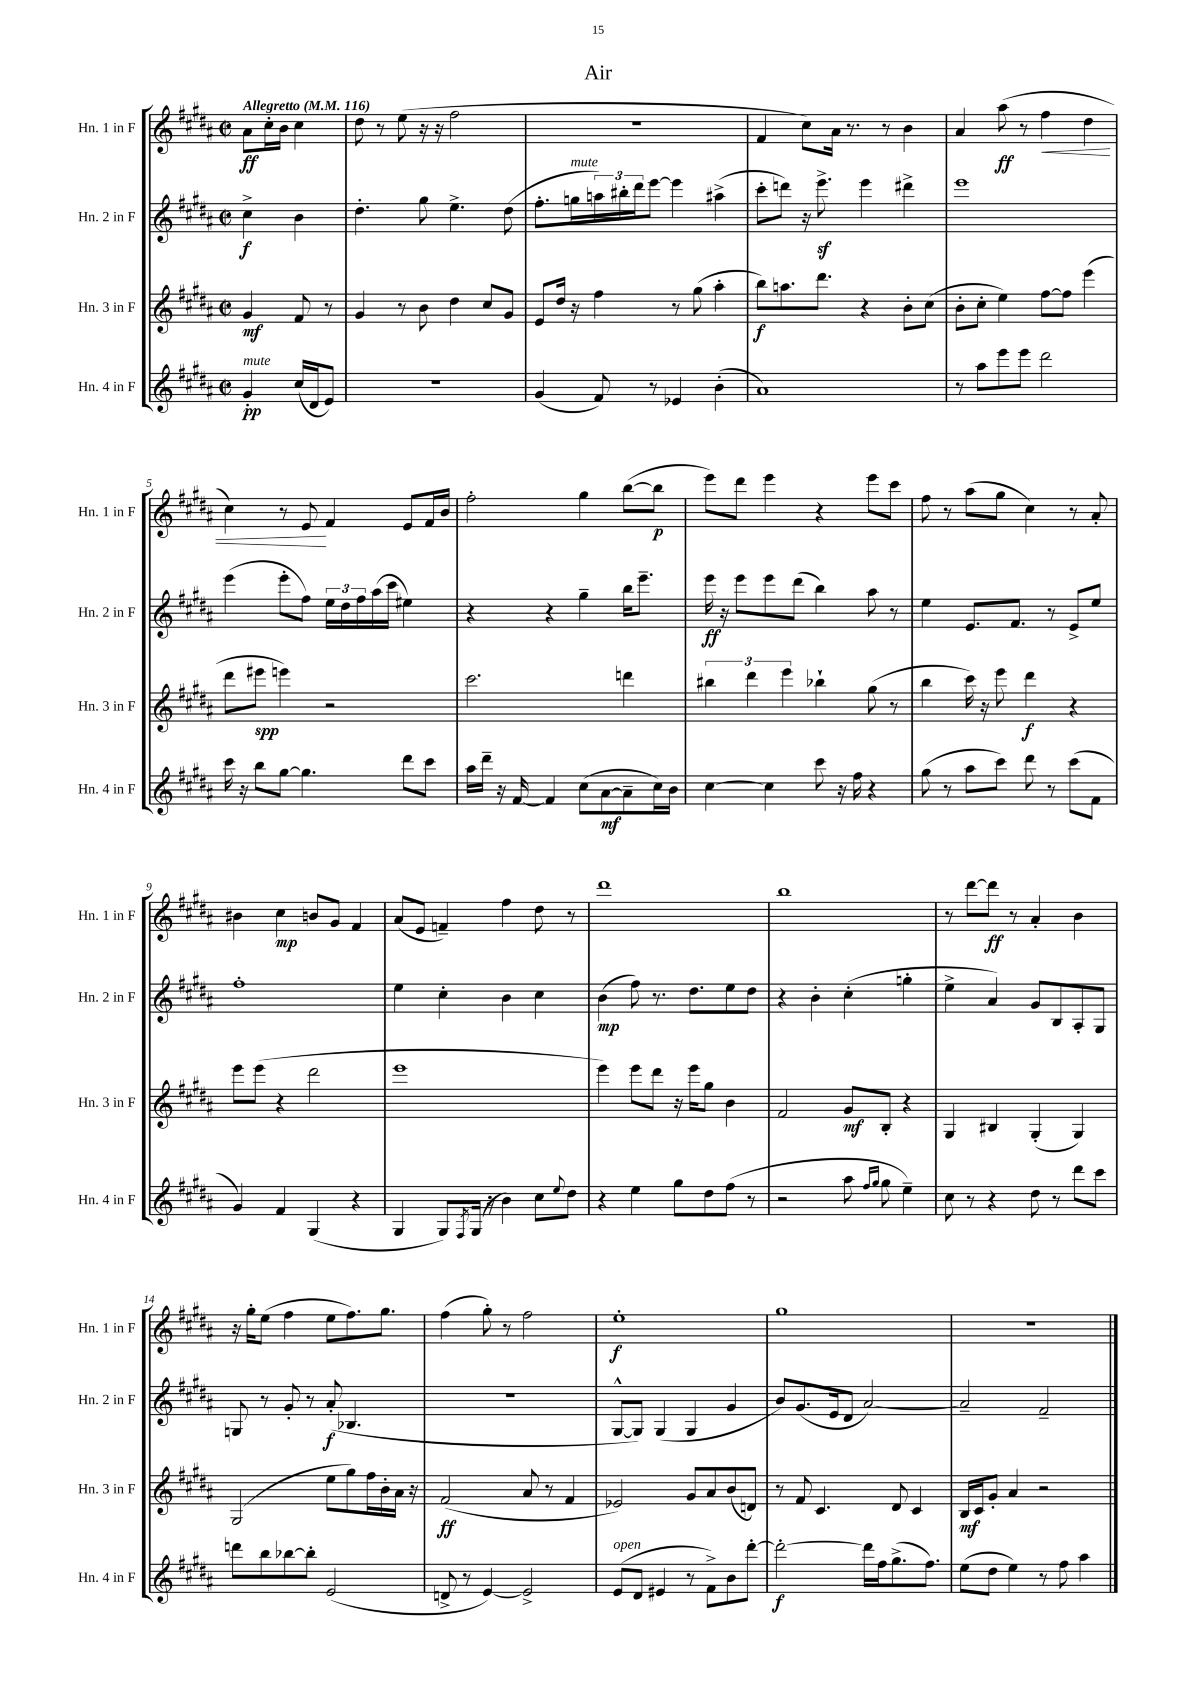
\header { title = "Air" }
<<
\new StaffGroup <<
\new Staff = "s0" \with { instrumentName = "Hn. 1 in F" shortInstrumentName = "Hn. 1 in F" } {
    \clef treble \key b \major \defaultTimeSignature \time 2/2 \partial 2 \tempo "Allegretto" 4 = 116
    ais'8\ff cis''16-. b'16 cis''4 |
    dis''8 r8 e''8( r16 r16 fis''2 |
    r1 |
    fis'4 cis''8) ais'16 r8. r8 b'4 |
    ais'4 ais''8\ff( r8 fis''4\< dis''4 |
    cis''4) r8 e'8\! fis'4 e'8 fis'16 b'16 |
    fis''2-. gis''4 b''8~( b''8\p |
    e'''8) dis'''8 e'''4 r4 e'''8 cis'''8 |
    fis''8 r8 ais''8( gis''8 cis''4) r8 ais'8-. |
    bis'4 cis''4\mp b'8 gis'8 fis'4 |
    ais'8( e'8 f'4--) fis''4 dis''8 r8 |
    dis'''1 |
    b''1 |
    r8 dis'''8~ dis'''8\ff r8 ais'4-. b'4 |
    r16 gis''16-. e''8( fis''4 e''8 fis''8.) gis''8. |
    fis''4( gis''8-.) r8 fis''2 |
    e''1-.\f |
    gis''1 |
    R1 \bar "|." |
}
\new Staff = "s1" \with { instrumentName = "Hn. 2 in F" shortInstrumentName = "Hn. 2 in F" } {
    \clef treble \key b \major \defaultTimeSignature \time 2/2 \partial 2
    cis''4->\f b'4 |
    dis''4.-. gis''8 e''4.-> dis''8( |
    fis''8.-. g''16^\markup { \italic "mute" } \tuplet 3/2 { a''16) bis''16-. dis'''16 } e'''8~ e'''4 ais''4->( |
    cis'''8-. d'''8) r16 e'''8.->\sf e'''4 dis'''4-> |
    e'''1 |
    e'''4( e'''8-. fis''8) \tuplet 3/2 { e''16 dis''16 fis''16 } ais''16( cis'''16 eis''4) |
    r4 r4 gis''4-- b''16 e'''8.-- |
    e'''16\ff r16 e'''8 e'''8 dis'''8( b''4) ais''8 r8 |
    e''4 e'8. fis'8. r8 e'8-> e''8 |
    fis''1-. |
    e''4 cis''4-. b'4 cis''4 |
    b'4\mp( fis''8) r8. dis''8. e''8 dis''8 |
    r4 b'4-. cis''4-.( g''4-. |
    e''4-> ais'4) gis'8 b8 ais8-. gis8 |
    g8 r8 gis'8-. r8 ais'8-.\f( bes4. |
    R1 |
    gis8~-^ gis8) gis4( gis4 gis'4 |
    b'8) gis'8.( e'16 dis'8 ais'2~) |
    ais'2-- fis'2-- \bar "|." |
}
\new Staff = "s2" \with { instrumentName = "Hn. 3 in F" shortInstrumentName = "Hn. 3 in F" } {
    \clef treble \key b \major \defaultTimeSignature \time 2/2 \partial 2
    gis'4\mf fis'8 r8 |
    gis'4 r8 b'8 dis''4 cis''8 gis'8 |
    e'8 dis''16 r16 fis''4 r8 gis''8( ais''4-. |
    b''8\f) a''8. dis'''8. r4 b'8-. cis''8( |
    b'8-. cis''8-. e''4) fis''8~ fis''8 e'''4( |
    dis'''8 eis'''8\spp e'''4) r2 |
    cis'''2. d'''4 |
    \tuplet 3/2 { bis''4 dis'''4 e'''4 } bes''4-! gis''8( r8 |
    b''4 cis'''16) r16 e'''8 dis'''4\f r4 |
    e'''8 e'''8( r4 dis'''2 |
    e'''1 |
    e'''4) e'''8 dis'''8 r16 e'''16 gis''8 b'4 |
    fis'2 gis'8\mf b8-. r4 |
    gis4 bis4 gis4-.( gis4) |
    gis2( e''8 gis''8) fis''16 b'16-. ais'16 r16 |
    fis'2\ff( ais'8 r8 fis'4 |
    ees'2) gis'8 ais'8 b'8( d'8) |
    r8 fis'8 cis'4. dis'8 cis'4 |
    b16\mf cis'16 gis'8-. ais'4 r2 \bar "|." |
}
\new Staff = "s3" \with { instrumentName = "Hn. 4 in F" shortInstrumentName = "Hn. 4 in F" } {
    \clef treble \key b \major \defaultTimeSignature \time 2/2 \partial 2
    gis'4-.\pp^\markup { \italic "mute" } cis''16( dis'16 e'8) |
    r1 |
    gis'4( fis'8) r8 ees'4 b'4-.( |
    ais'1) |
    r8 ais''8 e'''8 e'''8 dis'''2 |
    cis'''16 r16 b''8 gis''8~ gis''4. dis'''8 cis'''8 |
    ais''16 dis'''16-- r16 fis'16~ fis'4 cis''8( ais'8~\mf ais'8-- cis''16) b'16 |
    cis''4~ cis''4 cis'''8 r16 fis''16 r4 |
    gis''8( r8 ais''8 cis'''8) dis'''8 r8 cis'''8( fis'8 |
    gis'4) fis'4 gis4( r4 |
    gis4 gis8) \acciaccatura { fis8 } gis16( r16 b'4) cis''8 \appoggiatura { e''8 } dis''8 |
    r4 e''4 gis''8 dis''8 fis''8( r8 |
    r2 ais''8 \grace { fis''16 gis''16 } gis''8 e''4--) |
    cis''8 r8 r4 dis''8 r8 dis'''8 cis'''8 |
    d'''8 b''8 bes''8~ bes''8-. e'2( |
    d'8-> r8 e'4~) e'2-> |
    e'8^\markup { \italic "open" }( dis'8 eis'4 r8 fis'8->) b'8 dis'''8~-. |
    dis'''2~-.\f dis'''16 fis''16 gis''8.->( fis''8.) |
    e''8( dis''8 e''4) r8 fis''8 ais''4 \bar "|." |
}
>>
>>
